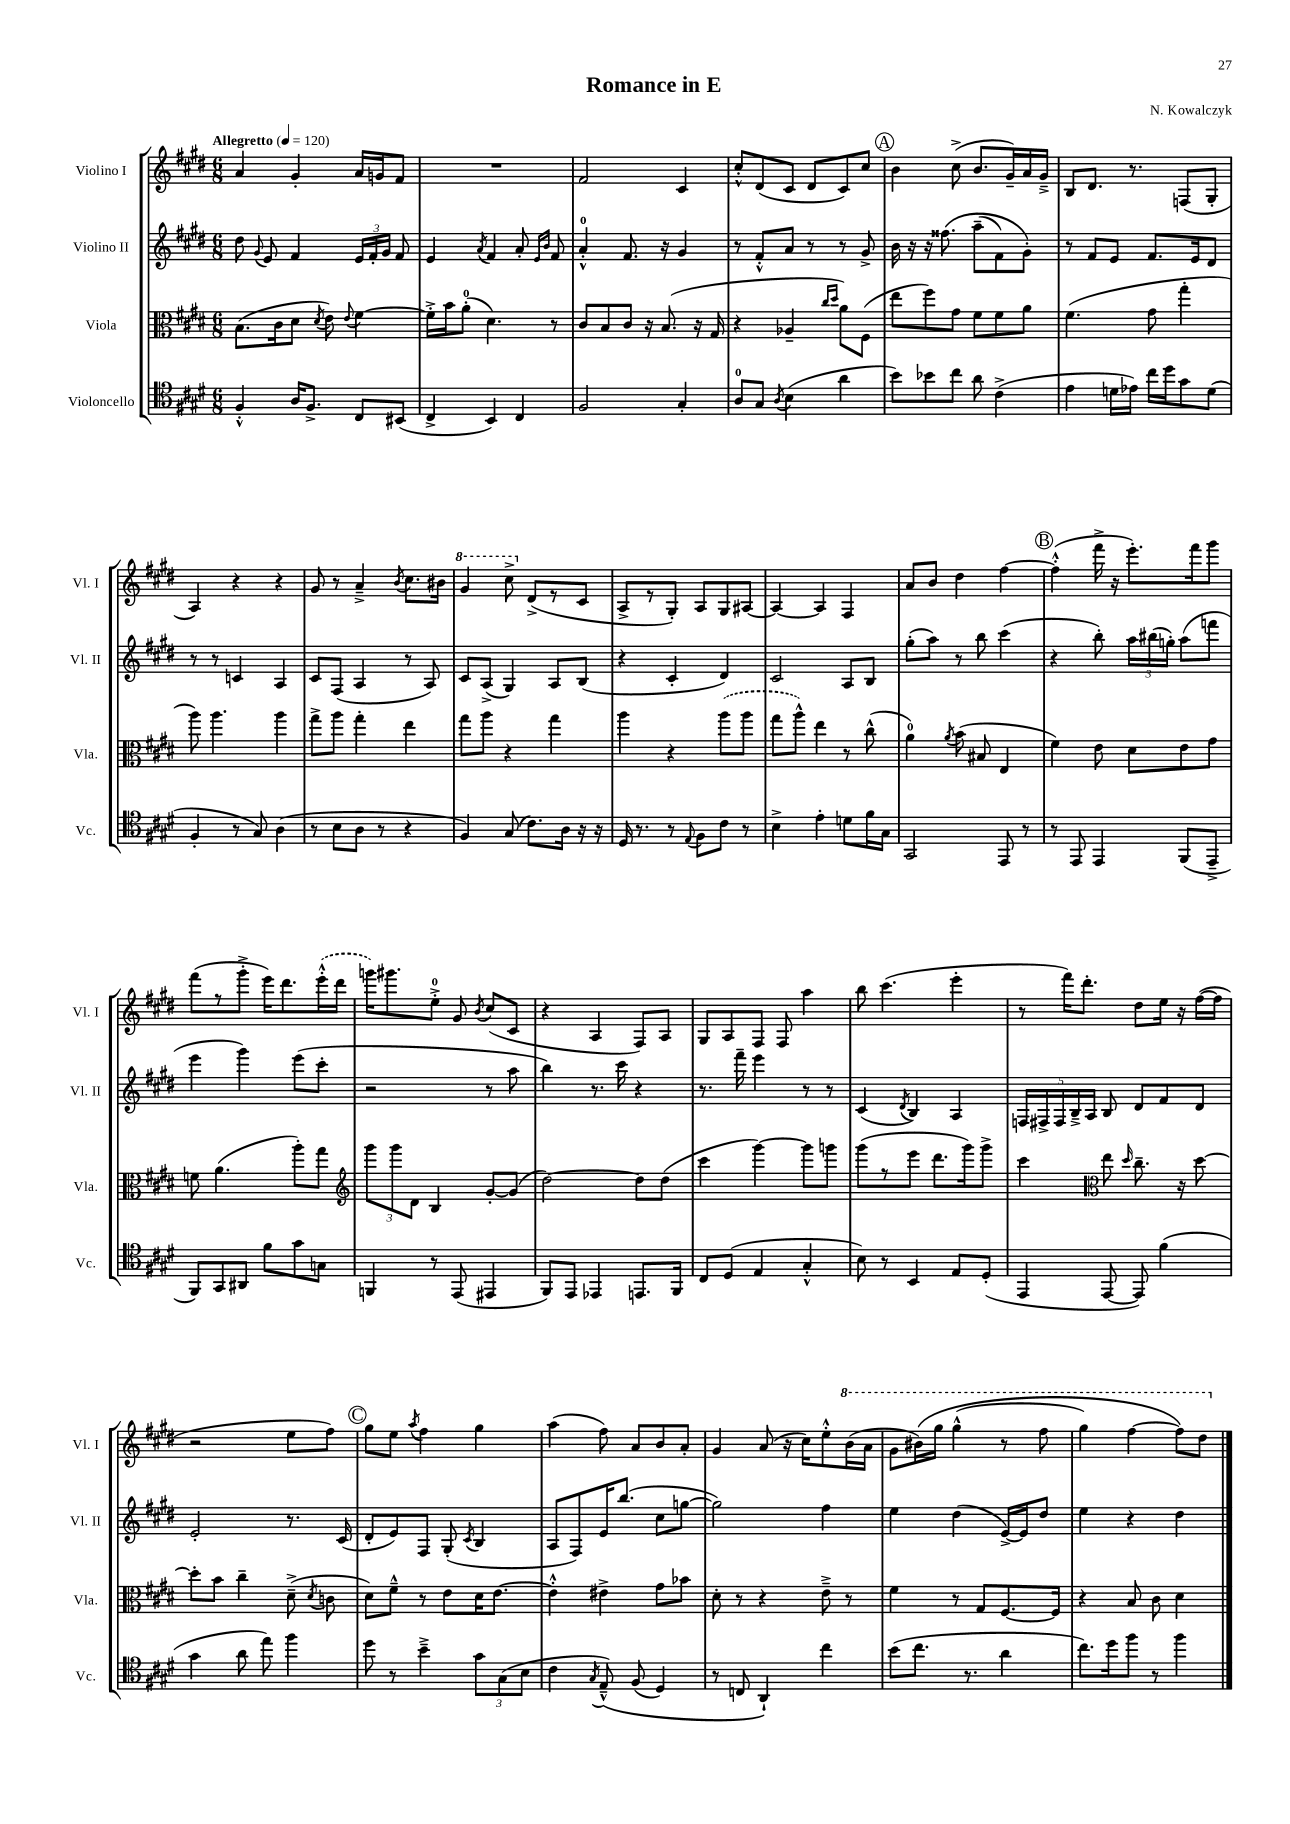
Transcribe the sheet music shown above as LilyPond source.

\header { title = "Romance in E" composer = "N. Kowalczyk" }
<<
\new StaffGroup <<
\new Staff = "s0" \with { instrumentName = "Violino I" shortInstrumentName = "Vl. I" } {
    \clef treble \key e \major \numericTimeSignature \time 6/8 \tempo "Allegretto" 4 = 120
    \autoBeamOff a'4 gis'4-. a'16[ g'16 fis'8] |
    R2. |
    fis'2 cis'4 |
    cis''8[-.-^ dis'8( cis'8] dis'8[ cis'8) cis''8] |
    \mark \markup { \circle "A" } b'4 cis''8->( b'8.[ gis'16--) a'16 gis'16]---> |
    b8[ dis'8.] r8. f8[( gis8]-. |
    a4) r4 r4 |
    gis'8 r8 a'4---> \acciaccatura { b'8 } cis''8.[ bis'16] |
    \ottava #1 gis''4 cis'''8-> \ottava #0 dis'8[->( r8 cis'8] |
    a8[-> r8 gis8]-.) a8[ gis8 ais8]~ |
    ais4~ ais4 fis4 |
    a'8[ b'8] dis''4 fis''4~ |
    \mark \markup { \circle "B" } fis''4-.-^( fis'''16-> r16 e'''8.[-.) fis'''16 gis'''8] |
    fis'''8[( r8 gis'''8]-.-> e'''16[) dis'''8. \once \slurDashed e'''16-.-^( dis'''16] |
    g'''16[) gis'''8. e''8]-0-.-> gis'8 \acciaccatura { b'8 } cis''8[( cis'8] |
    r4 a4 fis8[) a8] |
    gis8[ a8 fis8] fis8 a''4 |
    b''8 cis'''4.( e'''4-. |
    r8 fis'''16[) dis'''8.]-. dis''8[ e''16] r16 fis''16[~( fis''16] |
    r2 e''8[ fis''8]) |
    \mark \markup { \circle "C" } gis''8[ e''8] \acciaccatura { a''8 } fis''4 gis''4 |
    a''4( fis''8) a'8[ b'8 a'8]-. |
    gis'4 a'8( r16 cis''16[) e''8-.-^ \ottava #1 b''16( a''16] |
    gis''8[ bis''16)\( gis'''16] gis'''4-^( r8 fis'''8 |
    gis'''4) fis'''4~ fis'''8[\) dis'''8] \ottava #0 \bar "|." |
}
\new Staff = "s1" \with { instrumentName = "Violino II" shortInstrumentName = "Vl. II" } {
    \clef treble \key e \major \numericTimeSignature \time 6/8
    \autoBeamOff dis''8 \appoggiatura { gis'8 } e'8 fis'4 \tuplet 3/2 { e'16[ fis'16-. gis'16] } fis'8 |
    e'4 \acciaccatura { a'8 } fis'4 a'8-. \grace { e'16[ b'16] } fis'8 |
    a'4-0-.-^ fis'8. r16 gis'4 |
    r8 fis'8[-.-^ a'8] r8 r8 gis'8-> |
    \mark \markup { \circle "A" } b'16 r16 r16 fisis''8.\( a''8[--( fis'8) gis'8]-.\) |
    r8 fis'8[ e'8] fis'8.[ e'16 dis'8] |
    r8 r8 c'4 a4 |
    cis'8[ fis8]( a4 r8 a8) |
    cis'8[ a8]->( gis4) a8[ b8]( |
    r4 cis'4-. dis'4) |
    cis'2 a8[ b8] |
    gis''8[-.( a''8]) r8 b''8 cis'''4( |
    \mark \markup { \circle "B" } r4 b''8-.) \tuplet 3/2 { a''16[ bis''16( g''16]-.) } a''8[( f'''8] |
    e'''4 gis'''4) e'''8[( cis'''8]-. |
    r2 r8 a''8 |
    b''4) r8. cis'''16 r4 |
    r8. fis'''16-- e'''4 r8 r8 |
    cis'4( \acciaccatura { dis'8 } b4) a4 |
    \tuplet 5/4 { f16[ fis16-> fis16 b16---> a16] } b8 dis'8[ fis'8 dis'8] |
    e'2-. r8. cis'16( |
    \mark \markup { \circle "C" } dis'8[-. e'8) fis8] gis8-.( \acciaccatura { cis'8 } b4 |
    a8[ fis8) e'16 b''8.]( cis''8[ g''8]~ |
    g''2) fis''4 |
    e''4 dis''4( e'16[~->) e'16 dis''8] |
    e''4 r4 dis''4 \bar "|." |
}
\new Staff = "s2" \with { instrumentName = "Viola" shortInstrumentName = "Vla." } {
    \clef alto \key e \major \numericTimeSignature \time 6/8
    \autoBeamOff b8.[( cis'16 dis'8] \acciaccatura { dis'8 } e'8) \appoggiatura { e'8 } fis'4~ |
    fis'16[-.-> b'16 a'8]-0-.( dis'4.) r8 |
    cis'8[ b8 cis'8] r16 b8.( r16 gis16 |
    r4 aes4-- \grace { cis''16[ dis''16] } a'8[) fis8]( |
    \mark \markup { \circle "A" } e''8[ fis''8) gis'8] fis'8[ fis'8 a'8] |
    fis'4.( gis'8 gis''4-. |
    a''8) a''4. a''4 |
    gis''8[-> a''8] gis''4-. e''4 |
    gis''8[ a''8] r4 gis''4 |
    a''4 r4 \once \slurDashed a''8[( a''8] |
    gis''8[ a''8]-^) e''4 r8 cis''8-^( |
    a'4-0) \acciaccatura { a'8 } b'8( bis8 e4 |
    \mark \markup { \circle "B" } fis'4) e'8 dis'8[ e'8 gis'8] |
    f'8 a'4.( a''8[-.) gis''8] |
    \clef treble \tuplet 3/2 { gis'''8[ gis'''8 dis'8] } b4 gis'8[~-. gis'8]( |
    dis''2~) dis''8[ dis''8]( |
    cis'''4 gis'''4~) gis'''8[ g'''8] |
    gis'''8[( r8 e'''8] dis'''8.[ gis'''16) gis'''8]-> |
    cis'''4 \clef alto e''8 \grace { dis''16 } cis''8.-- r16 dis''8~ |
    dis''8[-. b'8] cis''4-- dis'8--->( \acciaccatura { dis'8 } c'8 |
    \mark \markup { \circle "C" } dis'8[) fis'8]---^ r8 e'8[ dis'16 e'8.]~ |
    e'4-.-^ eis'4-> gis'8[ bes'8] |
    dis'8-. r8 r4 e'8---> r8 |
    fis'4 r8 gis8[ fis8.~ fis16] |
    r4 b8 cis'8 dis'4 \bar "|." |
}
\new Staff = "s3" \with { instrumentName = "Violoncello" shortInstrumentName = "Vc." } {
    \clef tenor \key e \major \numericTimeSignature \time 6/8
    \autoBeamOff fis4-.-^ a16[ fis8.]-> cis8[ bis,8]( |
    cis4-> b,4) cis4 |
    fis2 gis4-. |
    a8[-0 gis8] \acciaccatura { a8 } b4( a'4 |
    \mark \markup { \circle "A" } b'8[) bes'8 cis''8] a'8 cis'4->( |
    e'4 d'16[ ees'16]) cis''16[ dis''16 gis'8 d'8]( |
    fis4-. r8 gis8) a4( |
    r8 b8[ a8] r8 r4 |
    fis4) gis8( cis'8.[) a16] r16 r16 |
    dis16 r8. r8 \appoggiatura { e8 } fis8[ cis'8] r8 |
    b4-> e'4-. d'8[ fis'16 gis16] |
    gis,2 e,8 r8 |
    \mark \markup { \circle "B" } r8 e,8 e,4 fis,8[( e,8]---> |
    fis,8[) gis,8 ais,8] fis'8[ gis'8 g8] |
    f,4 r8 e,8( eis,4 |
    fis,8[) e,8] ees,4 e,8.[ fis,16] |
    cis8[ dis8]( e4 gis4-.-^ |
    b8) r8 b,4 e8[ dis8]-.( |
    e,4 e,8~ e,8) fis'4( |
    gis'4 a'8 e''8) fis''4 |
    \mark \markup { \circle "C" } dis''8 r8 b'4---> \tuplet 3/2 { gis'8[ gis8( b8] } |
    cis'4 \acciaccatura { gis8 } e8---^)\( fis8( dis4) |
    r8 c8 a,4-!\) cis''4 |
    b'8[( cis''8.] r8. a'4 |
    cis''8.[) dis''16 fis''8] r8 fis''4 \bar "|." |
}
>>
>>
\layout { \context { \Score \remove "Bar_number_engraver" } }
